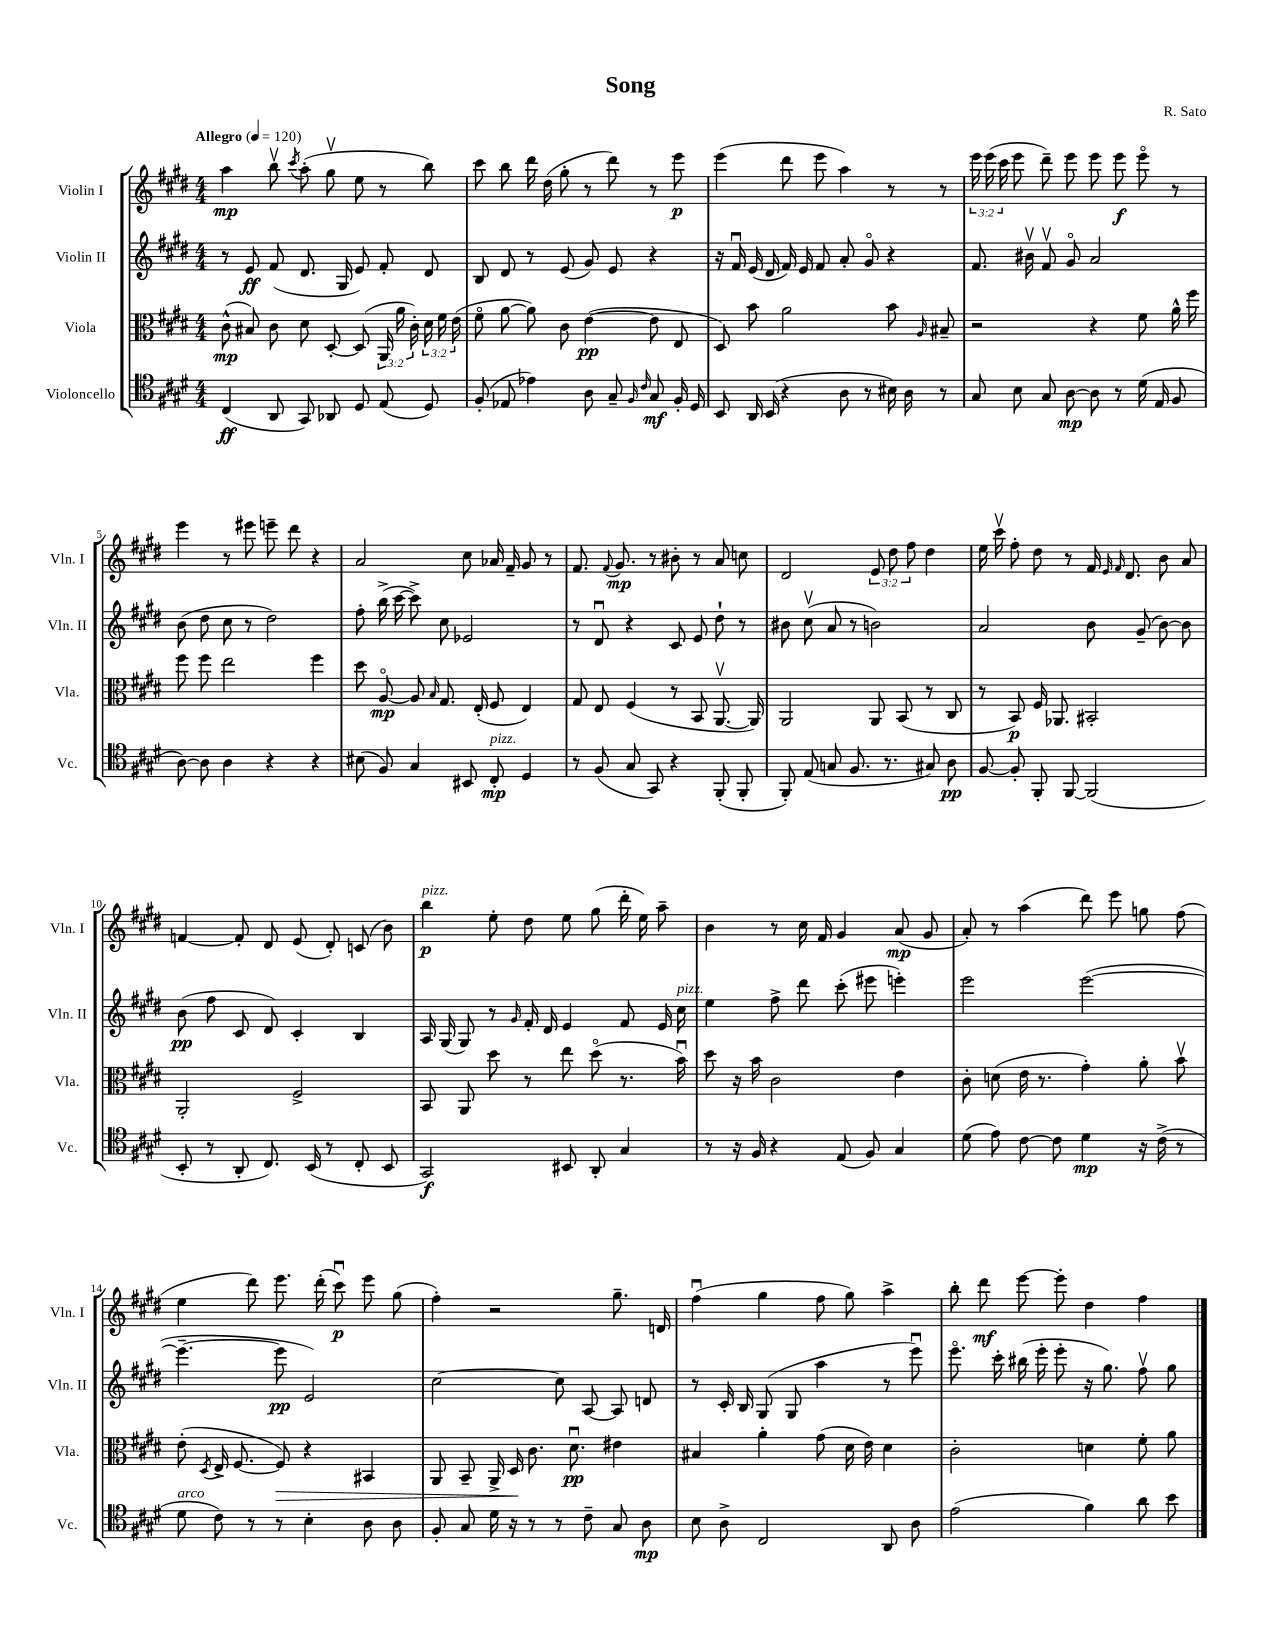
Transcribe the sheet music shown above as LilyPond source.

\header { title = "Song" composer = "R. Sato" }
<<
\new StaffGroup <<
\new Staff = "s0" \with { instrumentName = "Violin I" shortInstrumentName = "Vln. I" } {
    \clef treble \key e \major \numericTimeSignature \time 4/4 \override Staff.TupletNumber.text = #tuplet-number::calc-fraction-text \tempo "Allegro" 4 = 120
    \autoBeamOff a''4\mp b''8\upbow \acciaccatura { cis'''8 } a''8-.( gis''8\upbow e''8 r8 b''8) |
    cis'''8 b''8 dis'''16 dis''16( gis''8-. r8 dis'''8) r8 e'''8\p |
    e'''4( dis'''8 e'''8 a''4) r8 r8 |
    \tuplet 3/2 { e'''16 e'''16( cis'''16 } e'''8 dis'''8--) e'''8 e'''8 e'''8\f e'''8\flageolet r8 |
    e'''4 r8 eis'''8 e'''8-- dis'''8 r4 |
    a'2 cis''8 aes'16 fis'16-- gis'8 r8 |
    fis'8. \appoggiatura { fis'8 } gis'8.\mp r8 bis'8-. r8 a'8 c''8 |
    dis'2 \tuplet 3/2 { e'8 dis''8 fis''8 } dis''4 |
    e''16 cis'''16\upbow fis''8-. dis''8 r8 fis'16 \grace { e'16 fis'16 } dis'8. b'8 a'8 |
    f'4~ f'8-. dis'8 e'8( dis'8-.) c'8( b'8) |
    b''4\p^\markup { \italic "pizz." } e''8-. dis''8 e''8 gis''8( dis'''16-. e''16) a''8-- |
    b'4 r8 cis''16 fis'16 gis'4 a'8\mp( gis'8 |
    a'8-.) r8 a''4( dis'''8) e'''8 g''8 fis''8( |
    e''4 dis'''8) e'''8. dis'''16-.( cis'''8\downbow\p) e'''8 gis''8( |
    fis''4-.) r2 gis''8.-- d'16 |
    fis''4\downbow( gis''4 fis''8 gis''8) a''4-> |
    b''8-. dis'''8\mf e'''8~ e'''8-. dis''4 fis''4 \bar "|." |
}
\new Staff = "s1" \with { instrumentName = "Violin II" shortInstrumentName = "Vln. II" } {
    \clef treble \key e \major \numericTimeSignature \time 4/4
    \autoBeamOff r8 e'8\ff fis'8( dis'8. gis16 e'8) fis'8-. dis'8 |
    b8 dis'8 r8 e'8( gis'8) e'8 r4 |
    r16 fis'16\downbow e'16( dis'16 fis'16) e'16 fis'8 a'8-. gis'8\flageolet r4 |
    fis'8. bis'16\upbow fis'8\upbow gis'8\flageolet a'2 |
    b'8( dis''8 cis''8 r8 dis''2) |
    fis''8-. b''16->( cis'''16~ cis'''8->) cis''8 ees'2 |
    r8 dis'8\downbow r4 cis'8 e'8 dis''8-! r8 |
    bis'8 cis''8\upbow( a'8 r8 b'2) |
    a'2 b'8 gis'8--( b'8~) b'8 |
    b'8\pp( fis''8 cis'8 dis'8) cis'4-. b4 |
    a16 gis16( gis8) r8 \grace { gis'16 } fis'16-. dis'16 e'4 fis'8 e'16 cis''16^\markup { \italic "pizz." } |
    e''4 fis''8-> dis'''8 cis'''8-.( eis'''8 e'''4-.) |
    e'''2 e'''2~( |
    e'''4.~-- e'''8\pp e'2) |
    cis''2~ cis''8 a8~ a8 d'8 |
    r8 cis'16-. b16 gis8( gis8 a''4 r8 e'''8\downbow) |
    e'''8.\flageolet cis'''16-. bis''16( e'''16-. e'''8-. r16 gis''8.) fis''8\upbow gis''8 \bar "|." |
}
\new Staff = "s2" \with { instrumentName = "Viola" shortInstrumentName = "Vla." } {
    \clef alto \key e \major \numericTimeSignature \time 4/4 \override Staff.TupletNumber.text = #tuplet-number::calc-fraction-text
    \autoBeamOff cis'8-^\mp( bis8) cis'8 dis'8 dis8~-. dis8( \tuplet 3/2 { a,16 a'16 cis'16-.) } \tuplet 3/2 { dis'16 fis'16 e'16( } |
    fis'8\flageolet a'8~ a'8) cis'8 e'4~\pp( e'8 e8 |
    dis8) b'8 a'2 b'8 \grace { a16 } bis8-- |
    r2 r4 fis'8 a'16-^ fis''16 |
    fis''8 fis''8 e''2 fis''4 |
    dis''8 a8~\flageolet\mp a8 \grace { b16 } gis8. e16-.( fis8 e4) |
    gis8 e8 fis4( r8 b,8 a,8.~\upbow a,16) |
    a,2 a,8 b,8( r8 cis8 |
    r8 b,8\p) fis16 aes,8. bis,2-. |
    a,2-. fis2-> |
    b,8 a,8 dis''8 r8 e''8 dis''8\flageolet( r8. b'16\downbow) |
    dis''8 r16 b'16 cis'2 e'4 |
    cis'8-. d'8( e'16 r8. gis'4-.) a'8-. b'8\upbow |
    e'8-.( \acciaccatura { dis8 } e16-> fis8.~ fis8\>) r4 bis,4 |
    a,8 b,8-- a,16-> dis16\! cis'8. dis'8.\downbow\pp eis'4 |
    bis4 a'4-. gis'8( dis'16 e'16) dis'4 |
    cis'2-. d'4 fis'8-. a'8 \bar "|." |
}
\new Staff = "s3" \with { instrumentName = "Violoncello" shortInstrumentName = "Vc." } {
    \clef tenor \key e \major \numericTimeSignature \time 4/4
    \autoBeamOff cis4\ff( a,8 gis,8) aes,8 dis8 e8( dis8) |
    fis8-.( ees8 ees'4) a8 gis8-- \grace { fis16 cis'16 } gis8\mf fis16-. dis16 |
    b,8 a,16 b,16( r4 a8 r8 bis16) a16 r8 |
    gis8 b8 gis8 a8~\mp a8 r8 dis'16( e16 fis8 |
    a8~) a8 a4 r4 r4 |
    bis8( fis8) gis4 bis,8 cis8-.\mp^\markup { \italic "pizz." } dis4 |
    r8 fis8( gis8 gis,8) r4 fis,8-.( fis,8-. |
    fis,8-.) e8( g8 fis8. r8. gis8) a8\pp |
    fis8~ fis8-. fis,8-. fis,8~ fis,2( |
    b,8-. r8 a,8-. cis8.) b,16( r8 cis8-. b,8 |
    gis,2\f) bis,8 a,8-. gis4 |
    r8 r16 fis16 r4 e8( fis8) gis4 |
    dis'8( e'8) cis'8~ cis'8 dis'4\mp r16 cis'16->( r8 |
    dis'8^\markup { \italic "arco" } cis'8) r8 r8 b4-. a8 a8 |
    fis8-. gis8 dis'16 r16 r8 r8 cis'8-- gis8 a8\mp |
    b8 a8-> cis2 a,8 a8 |
    e'2( fis'4) a'8 b'8 \bar "|." |
}
>>
>>
